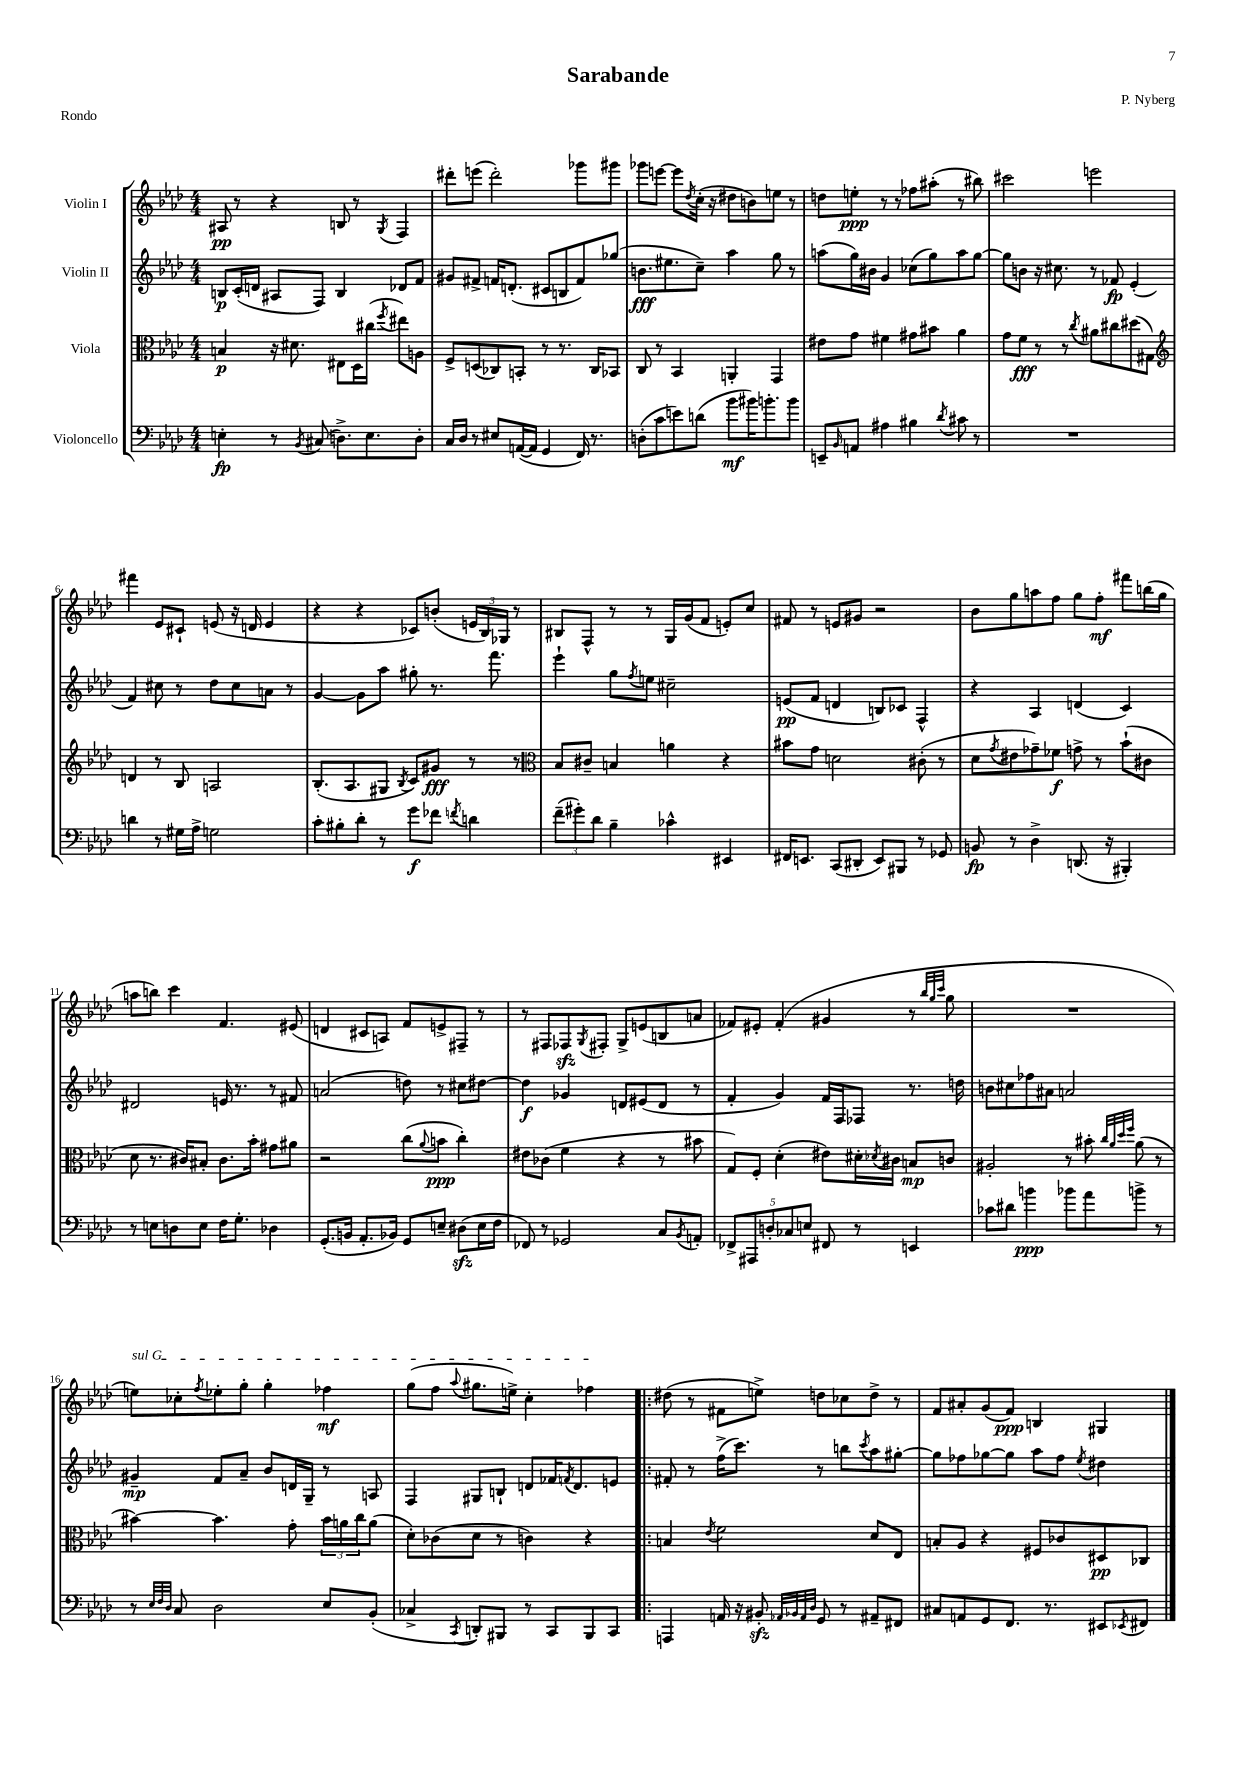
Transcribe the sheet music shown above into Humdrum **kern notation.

**kern	**kern	**kern	**kern
*staff4	*staff3	*staff2	*staff1
*clefF4	*clefC3	*clefG2	*clefG2
*k[b-e-a-d-]	*k[b-e-a-d-]	*k[b-e-a-d-]	*k[b-e-a-d-]
*M4/4	*M4/4	*M4/4	*M4/4
4E'	4B	8B	8A#
.	.	(16c'	8r
.	.	16d	.
8r	16r	8A#	4r
.	8.d#	.	.
8qBB-	.	.	.
(8C#	.	8F)	.
8.D^)	8E#	4B	8B
.	16D-	.	8r
8.E	(16cc#	.	.
.	8qff	.	8qG
.	8ee#)	8d-	4F
8D'	8A	8f	.
=	=	=	=
16C	8F^	8g#	8ddd#'
16D-	.	.	.
8r	(8D	8f#^	(8eee
8E#	8C-)	16f	2ddd#')
.	.	(8.d'	.
([16AA	8BB'	.	.
16AA]	.	.	.
4GG	8r	8c#	.
.	8.r	8B	.
16FF)	.	8f)	8ggg-
8.r	16C-	.	.
.	8BB-	(8gg-	8ggg#
=	=	=	=
(8D'	8C	8.b	8ggg-
8c	8r	.	[8eee
.	.	8.ee#	.
8e)	4BB-	.	8eee]
.	.	.	8qdd-
(8d	.	8cc~)	(16cc'
.	.	.	16r
8b-	4AA'	4aa-	8dd#
16b#)	.	.	8b)
8.b'	.	.	.
.	4GG	8gg	8ee
8b	.	8r	8r
=	=	=	=
8EE~	8e#	(8aa	8dd
16qqBB-	.	.	.
8AA	8g	16gg)	8ee'
.	.	16b#	.
4A#	4f#	4g	8r
.	.	.	8r
4B#	8g#	(8cc-	8ff-
.	8b#	8gg)	(8aa#'
8qd-	.	.	.
8c#	4a-	8aa	8r
8r	.	[8gg	8bb#)
=	=	=	=
1r	8g	8gg]	2ccc#
.	8f	8b	.
.	8r	16r	.
.	.	8.cc#	.
.	8r	.	.
.	8qcc	.	.
.	8a#	8r	2eee
.	8cc#	8f-	.
.	(8dd#	(4e-'	.
.	8G#)	.	.
=	=	=	=
*	*clefG2	*	*
4d	4d	4f)	4fff#
8r	8r	8cc#	8e-
16G#	8B-	8r	8c#`
16A-^	.	.	.
2G	2A	8dd-	(8e
.	.	8cc#	16r
.	.	.	16d
.	.	8a	4e
.	.	8r	.
=	=	=	=
8c'	(8.B-'	[4g	4r
8B#'	.	.	.
.	8.A-	.	.
8d-'	.	8g]	4r
8r	8G#	8aa-	.
.	8qB-	.	.
8g	8c)	8gg#'	8c-)
8f-	8g#	8.r	(8b'
8qf	.	.	.
4d	8r	.	24e
.	.	.	24B-)
.	.	8.fff	.
.	.	.	24G-
.	8r	.	8r
=	=	=	=
*	*clefC3	*	*
(12f~	8B-	4eee-`	8B#
12g#')	.	.	.
.	8c#~	.	8F^^
12d-	.	.	.
4B-~	4B	8gg	8r
.	.	8qff	.
.	.	8ee	8r
4c-^^	4a	2cc#~	16G
.	.	.	(16g
.	.	.	8f
4EE#	4r	.	8e')
.	.	.	8cc
=	=	=	=
16FF#	8b#	(8e	8f#
8.EE	.	.	.
.	8g	8f	8r
(8CC	2d	4d	8e
8DD#'	.	.	8g#
8EE)	.	8B)	2r
8BBB#	.	8c-	.
8r	(8c#'	4F^^	.
8GG-	8r	.	.
=	=	=	=
8BB	8d-	4r	8b-
.	8qg	.	.
8r	8e#	.	8gg
4D-^	8g-~)	4A-	8aa
.	8f-	.	8ff
(8.DD	8g^	(4d	8gg
.	8r	.	8ff'
16r	.	.	.
4BBB#')	(8b-`	4c)	8fff#
.	8c#	.	(16bb
.	.	.	16gg
=	=	=	=
8r	8d-	2d#	8aa
8E	8.r	.	8bb)
8D	.	.	4ccc
.	16c#)	.	.
8E	8B#'	.	.
16F	8.c#	16e	4.f
8.G'	.	8.r	.
.	16b-'	.	.
4D-	8g#	8r	.
.	8a#	8f#	(8e#
=	=	=	=
(8.GG'	2r	(2a	4d
16BB	.	.	.
8.AA-'	.	.	8c#
.	.	.	8A)
16BB-)	.	.	.
8GG	(8cc	8dd)	8f
.	8qqa-	.	.
8E~	8b	8r	8e^
(8D#	4cc')	8cc#	8F#~
16E	.	[8dd#	8r
16F	.	.	.
=	=	=	=
8FF-)	8e#	4dd#]	8r
8r	(8c-	.	8F#
2GG-	4f	4g-	8F-
.	.	.	8qG
.	.	.	8F#'
.	4r	8d	8G^
.	.	(8e#	(8e
8C	8r	8d	8B
8qBB-	.	.	.
8AA'	8b#	8r	8a
=	=	=	=
10FF-^	8G)	4f'	8f-)
10AAA#	.	.	.
.	8F'	.	8e#'
10D'	.	.	.
.	(4d-'	4g)	(4f-'
10C-	.	.	.
10E	.	.	.
8FF#	8e#)	16f	4g#
.	.	16F	.
8r	16d#'	8F-	.
.	8qd-	.	.
.	16c#	.	.
4EE	8B	8.r	8r
.	.	.	32qqbb-
.	.	.	32qqgg
.	.	.	32qqccc
.	8c	.	8gg
.	.	16dd	.
=	=	=	=
8c-	2A#'	8b	1r
8d#	.	8cc#	.
4b	.	8ff-	.
.	.	8a#	.
8b-	8r	2a	.
8a-	8b#'	.	.
.	32qqcc	.	.
.	32qqa-	.	.
.	32qqdd-	.	.
.	32qqff	.	.
8b^	(8a-	.	.
8r	8r	.	.
=	=	=	=
8r	[4b#)	4g#~	8ee)
32qqE-	.	.	.
32qqF	.	.	.
32qqD-	.	.	.
8C	.	.	8cc-'
.	.	.	8qff
2D-	4.b#]	8f	8ee-'
.	.	8a-~	8gg'
.	.	8b-	4gg'
.	8g'	16d	.
.	.	16G~	.
8E-	24b#	8r	4ff-
.	24a	.	.
.	24cc	.	.
(8BB-'	(8a	8A	.
=	=	=	=
4C-^	8d-')	4F	(8gg
.	(8c-	.	8ff
8qCC	.	.	8qqaa-
8DD')	8d-	8G#	8.gg#
8BBB#	8r	8B`	.
.	.	.	16ee^)
8r	4c)	8d	4cc'
8CC	.	16f-	.
.	.	8qf	.
.	.	8.d	.
8BBB#	4r	.	4ff-
8CC	.	8e	.
=!|:	=!|:	=!|:	=!|:
4AAA	4B	8f#'	(8dd#
.	.	8r	8r
.	8qe-	.	.
16AA	2f	(16ff^	8f#
16r	.	8.ccc)	.
8BB#'	.	.	8ee^)
32qqAA-	.	.	.
32qqBB-	.	.	.
32qqAA-	.	.	.
32qqD-	.	.	.
8GG	.	8r	8dd
8r	.	8bb	8cc-
.	.	8qccc	.
8AA#~	8d-	8aa-	8dd^
8FF#	8E-	[8gg#'	8r
=	=	=	=
8C#	8B'	8gg#]	8f
8AA	8A-	8ff-	8a#'
8GG	4r	[8gg-	(8g
8.FF	.	8gg-]	8f)
.	8F#	8aa-	4B
8.r	.	.	.
.	8c-	8ff-	.
.	.	8qee-	.
8EE#	8D#	4dd#	4G#
8qEE-	.	.	.
8FF#	8C-	.	.
==	==	==	==
*-	*-	*-	*-
